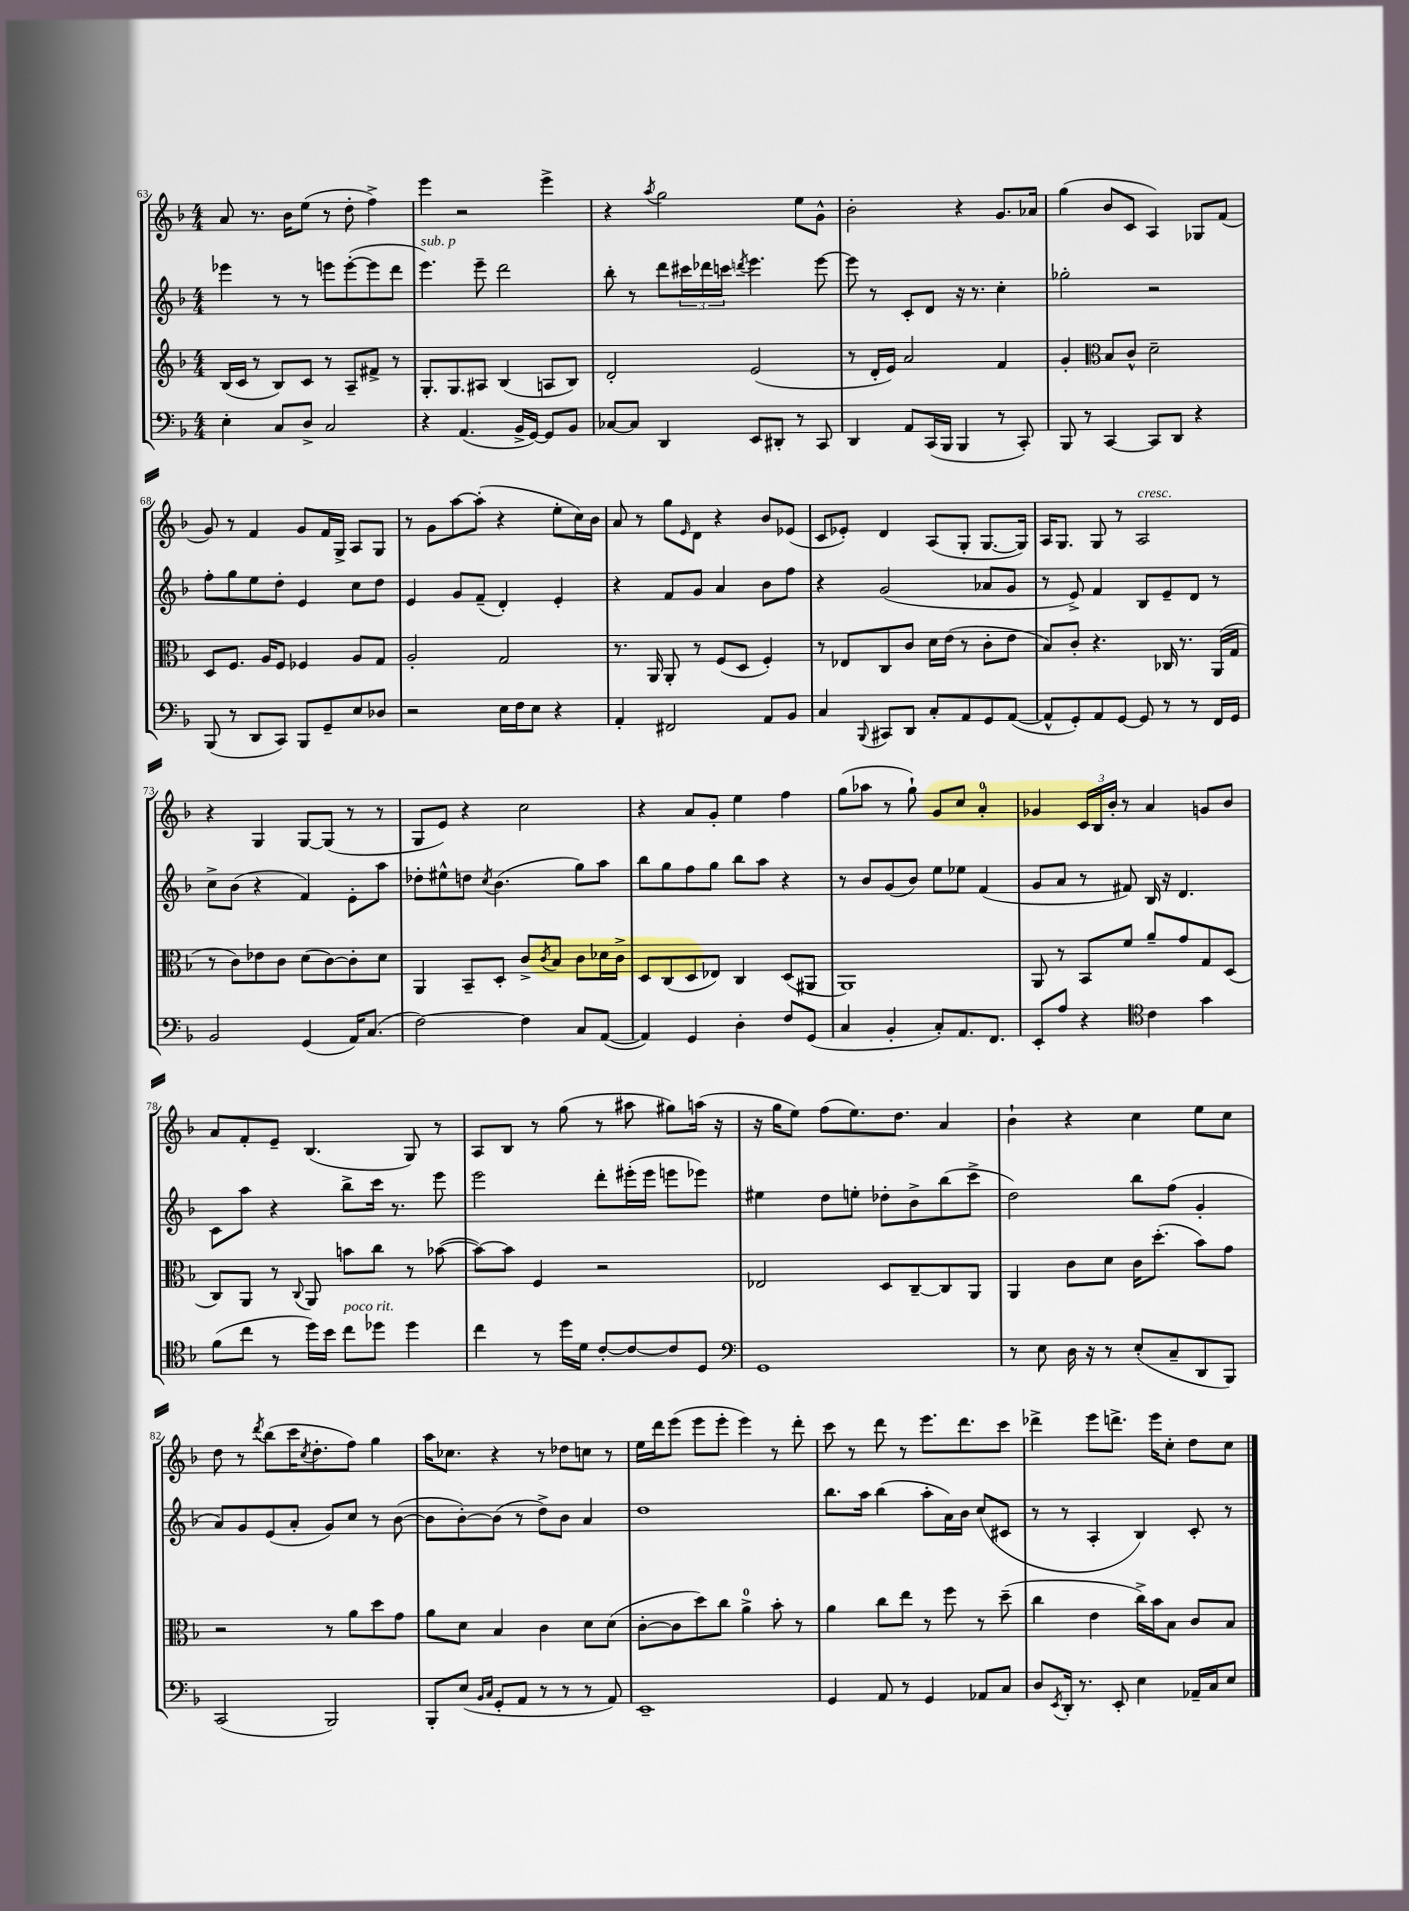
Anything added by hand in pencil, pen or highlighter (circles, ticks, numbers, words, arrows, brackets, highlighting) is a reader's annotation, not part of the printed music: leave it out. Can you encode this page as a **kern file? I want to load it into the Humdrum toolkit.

**kern	**kern	**kern	**kern
*staff4	*staff3	*staff2	*staff1
*clefF4	*clefG2	*clefG2	*clefG2
*k[b-]	*k[b-]	*k[b-]	*k[b-]
*M4/4	*M4/4	*M4/4	*M4/4
4E'\	(16B-/LL	4eee-\	8a/
.	16c/JJ	.	.
.	8r	.	8.r
8C/L	8B-/L)	8r	.
.	.	.	16b-\LK
8D^/J	8c/J	8r	(8ee\J
2C/	8r	8eee\L	8r
.	8A~/L	([8eee'\	8dd'\
.	8f#^/J	8eee\]	4ff^\)
.	8r	8ddd\J	.
=	=	=	=
4r	8.G'/L	4.eee\)	4eee\
.	8.G/	.	.
(4.AA/	.	.	2r
.	8A#/J	8eee~\	.
.	(4B-/	2ddd\	.
16BB-^/LL	.	.	.
[16GG/JJ)	.	.	.
8GG/]L	8A/L	.	4eee^\
8BB-/J	8B-/J)	.	.
=	=	=	=
[8C-/L	2d'/	8bb-'\	4r
8C-/]J	.	8r	.
.	.	.	8qaa/
4DD/	.	8ddd\L	2gg\
.	.	24ccc#\L	.
.	.	24ddd-\	.
.	.	24ccc\JJ	.
.	.	8qddd/	.
8EE/L	(2e/	4.eee\	.
8DD#'/J	.	.	.
8r	.	.	8ee\L
8CC/	.	[8eee\	8g^^\J
=	=	=	=
4DD/	8r	8eee\]	2b-'\
.	16d'/LL	8r	.
.	16e/JJ)	.	.
8AA/L	2a/	8c'/L	.
(16CC/L	.	8d/J	.
16BBB-/JJ	.	.	.
4BBB-/	.	16r	4r
.	.	8.r	.
8r	4f/	4cc'\	8.g/L
8CC'/)	.	.	.
.	.	.	16a-/Jk
=	=	=	=
8BBB-/	4g'/	2gg-'\	(4gg\
8r	.	.	.
*	*clefC3	*	*
[4CC/	8B-/L	.	8b-/L
.	8c^^/J	.	8c/J
8CC/]L	2d~\	2r	4A/)
8DD/J	.	.	.
4r	.	.	8G-/L
.	.	.	(8f/J
=	=	=	=
(8BBB-/	8D/L	8ff'\L	8g/)
8r	8.F/J	8gg\	8r
8DD/L	.	8ee\	4f/
.	16A/LK	.	.
8CC/J)	8F/J	8dd'\J	.
8BBB-/L	4F-/	4e/	8g/L
8GG~/	.	.	16f/L
.	.	.	16G^/JJ
8E/	8A/L	8cc\L	8A/L
8D-/J	8G/J	8dd\J	8G/J
=	=	=	=
2r	2A'/	4e/	8r
.	.	.	8g\L
.	.	8g/L	[8aa\
.	.	(8f~/J	(8aa'\]J
16E\LL	2G/	4d'/)	4r
16F\J	.	.	.
8E\J	.	.	.
4r	.	4e'/	8ee'\L
.	.	.	16cc\L)
.	.	.	16b-\JJ
=	=	=	=
4AA'/	8.r	4r	8a/
.	.	.	8r
.	16AA/	.	.
2FF#/	8AA'/	8f/L	8gg\L
.	.	.	16qqe/
.	8r	8g/J	8d\J
.	(8F/L	4a/	4r
.	8D/J	.	.
8AA/L	4F'/)	8b-\L	8b-/L
8BB-/J	.	8ff\J	(8e-/J
=	=	=	=
4C/	8r	4r	8c/L
.	8E-/L	.	8e-'/J)
8qqBBB-/	.	.	.
8CC#/L	8C/	(2g/	4d/
8DD/J	8c/J	.	.
8C'/L	16d\LL	.	(8A/L
.	(16e\JJ	.	.
8AA/	8r	.	8G'/J
8GG/	8c'\L	8a-/L	[8.G/L
([8AA/J	8e\J	8g/J	.
.	.	.	16G/]Jk)
=	=	=	=
8AA^^/]L	8B-/L)	8r	16A/LK
.	.	.	8.G/J
8GG'/)	8c'/J	8e^/)	.
8AA/	4.r	4f/	8G/
[8GG/J	.	.	8r
8GG/]	.	8B-/L	2A/
8r	16C-/	8e~/	.
.	8.r	.	.
8r	.	8d/J	.
16FF/LL	(16AA/LL	8r	.
16GG/JJ	16G/JJ	.	.
=	=	=	=
2BB-/	8r	8cc^\L	4r
.	8c\L)	(8b-\J	.
.	8e-\	4r	4G/
.	8c\J	.	.
(4GG/	(8d\L	4f/)	[8G/L
.	[8c\)	.	(8G/]J
16AA/LK)	8c'\]	8e'\L	8r
(8.C/J	.	.	.
.	8d\J	8aa\J	8r
=	=	=	=
[2F\)	4AA/	8dd-'\L	8G/L
.	.	8ee#^^\	8e/J)
.	8BB-~/L	8dd\J	4r
.	.	8qcc/	.
.	8D'/J	(4.b-\	.
4F\]	8c^/L	.	2cc\
.	8qc/	.	.
.	8B-/J	.	.
8C/L	8c\L	8gg\L)	.
([8AA/J	16d-\L	8aa\J	.
.	16c^\JJ	.	.
=	=	=	=
4AA/])	8D/L	8bb-\L	4r
.	(8C/	8gg\	.
4GG/	8D/	8ff\	8a/L
.	8E-/J)	8gg\J	8g'/J
4D'\	4C/	8bb-\L	4ee\
.	.	8aa\J	.
8F/L	(8D/L	4r	4ff\
(8GG/J	8AA#/J	.	.
=	=	=	=
4C/	1AA)	8r	(8gg\L
.	.	8b-/L	8aa-\J
4BB-'/	.	(8g/	8r
.	.	8b-/J)	8gg`\)
8C'/L)	.	8ee\L	8g/L
8.AA/	.	8ee-\J	8cc/J
.	.	(4f/	4a'/
8.FF/J	.	.	.
=	=	=	=
8EE'/L	8AA/	8g/L	4g-/
8A/J	8r	8a/J	.
4r	8BB-/L	8r	24c/LL
.	.	.	24B-/
.	.	.	24b-'/JJ
.	8f/J	8f#/)	8r
*clefC4	*	*	*
4c\	8a~/L	16B-/	4a/
.	.	16r	.
.	8g/	4.d/	.
4g\	8G/	.	8g/L
.	(8D/J	.	8b-/J
=	=	=	=
(8f\L	8C/L)	8c\L	8a/L
8cc\J	8AA/J	8aa\J	8f'/
8r	8r	4r	8e~/J
.	8qqC/	.	.
16dd\LL)	8AA/	.	(4.B-/
16b-\JJ	.	.	.
8cc\L	8b\L	8bb-^\L	.
8dd-\J	8cc\J	16ccc\Jk	.
.	.	8.r	.
4dd-\	8r	.	8G/)
.	([8b-\	8eee\	8r
=	=	=	=
4cc\	8b-\_L)	2eee\	8A/L
.	8b-\]J	.	8B-/J
8r	4F/	.	8r
16dd\LL	.	.	(8gg\
16d\JJ	.	.	.
[8c'/L	2r	8ddd'\L	8r
8c/_	.	(16eee#'\L	8aa#\
.	.	16eee#\JJ	.
8c/]	.	8eee\L	8gg#\L)
8D/J	.	8eee-\J)	(16aa\Jk
.	.	.	16r
=	=	=	=
*clefF4	*	*	*
1GG	2E-/	4ee#\	16r
.	.	.	16gg\LK
.	.	.	8ee\J)
.	.	8dd\L	(8ff\L
.	.	8ee'\J	8.ee\)
.	8D/L	8dd-'\L	.
.	.	.	8.dd\J
.	[8C~/	8b-^\	.
.	8C/]	(8bb-\	4a/
.	8AA/J	8ccc^\J	.
=	=	=	=
8r	4AA/	2dd\)	4b-`\
8E\	.	.	.
16D\	8c\L	.	4r
16r	.	.	.
8r	8d\J	.	.
(8E'/L	16c\LK	8bb-\L	4cc\
.	(8.dd'\J	.	.
8C~/	.	(8ff\J	.
8DD/	8b-\L)	4g'/	8ee\L
8BBB-/J)	8g\J	.	8cc\J
=	=	=	=
(2CC/	2r	8a/L)	8dd\
.	.	8g/	8r
.	.	.	8qddd/
.	.	(8e/	(8bb-\L
.	.	8a'/J	16ccc\K
.	.	.	8qcc/
.	.	.	8.dd'\
2BBB-/)	8r	8g/L)	.
.	8a\L	8cc/J	8ff\J)
.	8dd\	8r	4gg\
.	8g\J	([8b-\	.
=	=	=	=
8BBB-'/L	8a\L	8b-\]L	16aa\LK
.	.	.	8.cc-\J
(8E/J	8d\J	[8b-'\)	.
16qqBB-/LL	.	.	.
16qqC/JJ	.	.	.
8GG'/L	4B-/	(8b-\]J	4r
8AA/J	.	8r	.
8r	4c\	8dd^\L)	8r
8r	.	8b-\J	8dd-\L
8r	8d\L	4a/	8cc\J
8AA/)	(8d\J	.	8r
=	=	=	=
1EE~	[8c'\L	1dd	16ee\LL
.	.	.	16ddd\J
.	8c\]	.	(8eee\J
.	8dd\)	.	8eee\L
.	8cc\J	.	8eee'\J
.	4a^\	.	4eee\)
.	8b-'\	.	8r
.	8r	.	8ddd'\
=	=	=	=
4GG/	4a\	8.bb-\L	8ccc\
.	.	.	8r
.	.	16aa\Jk	.
8AA/	8cc\L	(4bb-\	8ddd\
8r	8ee\J	.	8r
4GG/	8r	8aa'\L	8.eee\L
.	8ff\	16a\L)	.
.	.	16b-\JJ	8.ddd\
8AA-/L	8r	(8cc/L	.
8C/J	(8dd~\	8c#/J	8ccc\J
=	=	=	=
8D/L	4cc\	8r	4ddd-^\
8qEE/	.	.	.
16DD'/Jk	.	8r	.
8.r	.	.	.
.	4e\	4A'/	8eee\L
8EE'/	.	.	8.ddd^\J
4E\	16cc^\LL)	4B-/)	.
.	16b-\J	.	16eee\LK
.	8B-\J	.	8cc'\J
16AA-~/LL	8c/L	8c'/	8dd\L
16C/J	.	.	.
8E/J	8B-/J	8r	8cc\J
==	==	==	==
*-	*-	*-	*-
